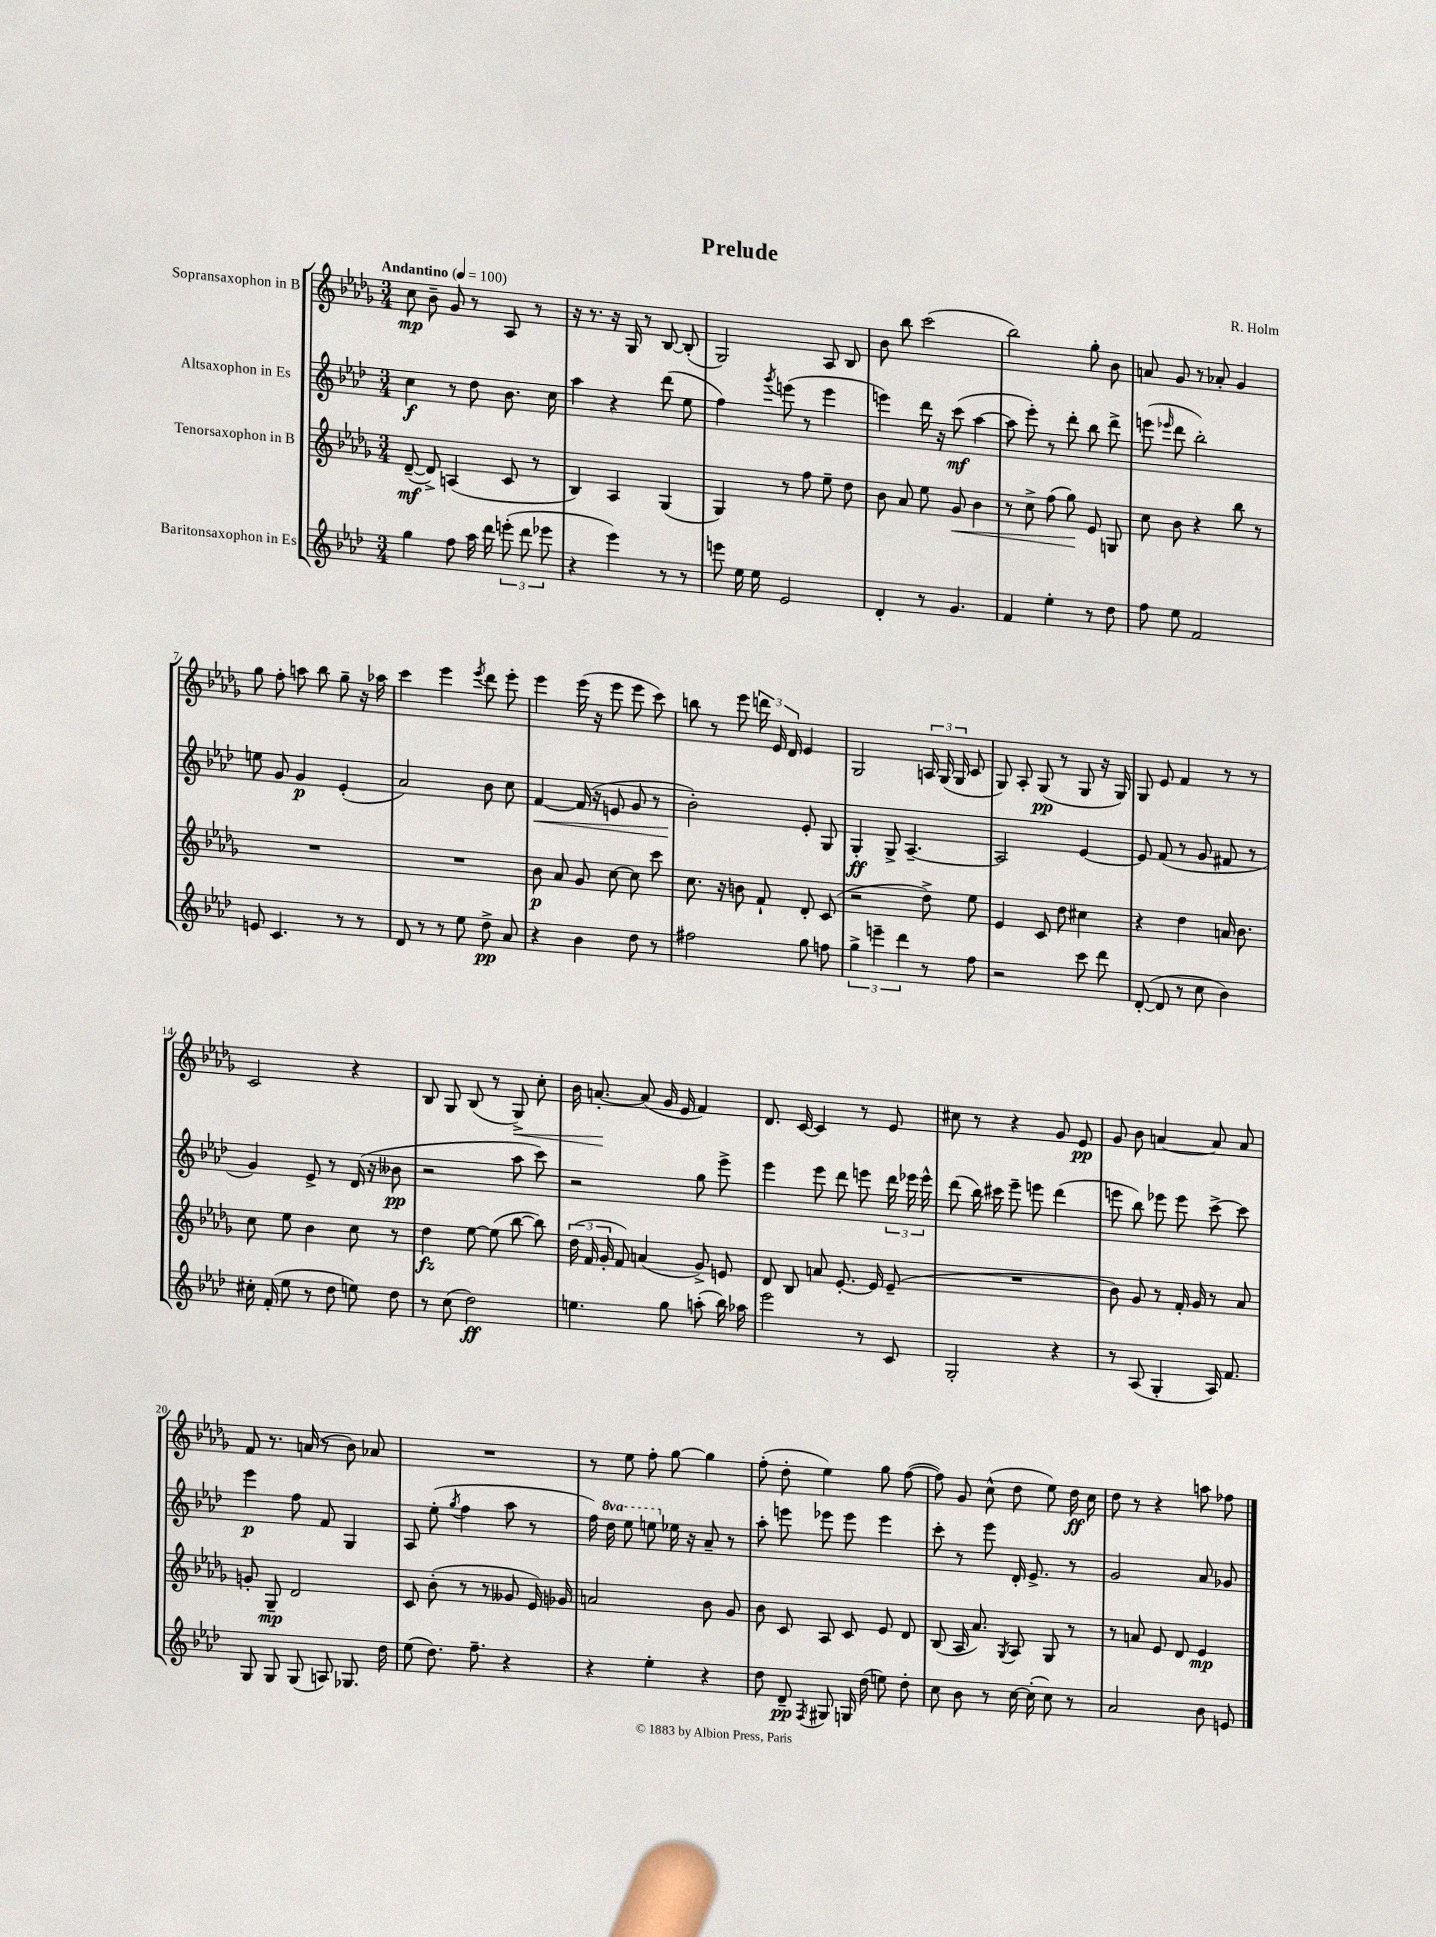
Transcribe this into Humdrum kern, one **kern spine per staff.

**kern	**kern	**kern	**kern
*staff4	*staff3	*staff2	*staff1
*clefG2	*clefG2	*clefG2	*clefG2
*k[b-e-a-d-]	*k[b-e-a-d-g-]	*k[b-e-a-d-]	*k[b-e-a-d-g-]
*M3/4	*M3/4	*M3/4	*M3/4
*MM100	*MM100	*MM100	*MM100
4gg	([8d-~	4cc	8cc
.	8d-^])	.	8b-~
8ff	(4A	8r	8g-
16aa-	.	8dd-	8r
16ddd-	.	.	.
(12eee'	8c	8.b-	8A-
12ddd-	.	.	.
.	8r	.	8r
12eee-	.	.	.
.	.	16cc	.
=	=	=	=
4r	4B-)	4aa-	16r
.	.	.	8.r
4eee-)	4A-	4r	16r
.	.	.	16G-
.	.	.	8r
8r	(4G-	(8ddd-	[8B-
8r	.	8ee-	(8B-']
=	=	=	=
8eee	4G-)	4ff)	2G-)
16ee-	.	.	.
16ee-	.	.	.
.	.	8qggg	.
2e-	8r	(8eee	.
.	8ff	8r	.
.	8ee-~	4eee	8A-
.	8dd-	.	8B-
=	=	=	=
4d-'	8b-	4eee)	8b-
.	8a-	.	8bb-
8r	8ee-	16ddd-	(2ccc
.	.	16r	.
4.g	8g-	(8ccc	.
.	4b-	[4aa-	.
=	=	=	=
4f	8r	8aa-]	2bb-)
.	8cc^	8eee-')	.
4ee-'	(8ff	8r	.
.	8gg-)	8ddd-'	.
8r	8e-	8bb-	8gg-'
8dd-	8G	8ddd-^	8b-
=	=	=	=
8ff	8cc	(8eee	8a
.	.	16qqeee-	.
8ee-	8b-	8ddd-	8g-
2f	4r	2bb-')	8r
.	.	.	8a-'
.	8bb-	.	4g-
.	8r	.	.
=	=	=	=
8e	2.r	8ee	8gg-
4.c	.	8g	8ff'
.	.	4g	8aa
.	.	.	8bb-
8r	.	(4e-'	8gg-~
8r	.	.	16r
.	.	.	16aa-
=	=	=	=
8d-	2.r	2a-)	4ccc
8r	.	.	.
8r	.	.	4eee-
8ee-	.	.	.
.	.	.	8qeee-
8dd-^	.	8b-	8ddd-
8a-	.	8cc	8eee-'
=	=	=	=
4r	8b-	[4f	4eee-
.	8a-	.	.
4b-	8g-	(16f]	(16eee-
.	.	16r	16r
.	[8cc	8e	8eee-
8dd-	8cc]	8g	8eee-
8r	8ccc	8r	8ccc)
=	=	=	=
2ff#	8.cc	2b-')	8bb
.	.	.	8r
.	16r	.	.
.	8b	.	8eee-
.	8f`	.	24ddd
.	.	.	24e-
.	.	.	24d-
8gg	8d-'	8e-'	4e-
8ff	(8c	8G	.
=	=	=	=
6gg^	2r	4G'	2G-
6eee~	.	.	.
.	.	8G^	.
6ddd-	.	.	.
.	.	[4.A-~	.
8r	8dd-^)	.	24A
.	.	.	(24G-
.	.	.	24G-
8ff	8ee-	.	8c
=	=	=	=
2r	4e-	2A-]	8G-)
.	.	.	8A-'
.	8c	.	(8G-
.	8dd-	.	8r
8ccc	4cc#	[4e-	8G-
8ddd-	.	.	16r
.	.	.	16G-)
=	=	=	=
([8d-'	4r	8e-]	8G-
8d-]	.	(8f	8e-
8r	4dd-	8r	4f
8cc	.	8g	.
4b-)	16a	8f#	8r
.	8.b-	.	.
.	.	8r	8r
=	=	=	=
16cc#'	8cc	4g)	2c
(16f'	.	.	.
8ee-	8ee-	.	.
8r	4b-	8e-^	.
8dd-	.	8r	.
8ee)	8cc	(16d-	4r
.	.	16r	.
8dd-	8r	8b--	.
=	=	=	=
8r	4dd-	2r	8B-
(8cc	.	.	8G-
2dd-)	[8ee-	.	(8B-
.	(8ee-]	.	8r
.	[8bb-	8aa-	8G-^)
.	8bb-])	8ccc)	8cc'
=	=	=	=
4.ee	(24dd-	2r	16b-
.	24f	.	.
.	.	.	[8.a'
.	24g-'	.	.
.	8f)	.	.
.	(4a	.	(8a]
8gg	.	.	16g-
.	.	.	16e-
(8aa'	8g-^)	8gg	4f)
16bb-)	8e	8eee-^	.
16aa-	.	.	.
=	=	=	=
2eee-	8d-	4eee-	8.d-
.	8B-	.	.
.	.	.	[16c
.	8a	8eee-	4c]
.	[8.e-'	8ddd-	.
8r	.	8eee	8r
.	16e-]	.	.
8c	(8e-~	24ddd-	8e-
.	.	24eee-	.
.	.	24eee-^^	.
=	=	=	=
2G'	2.r	(8ddd-	8cc#
.	.	16bb-)	8r
.	.	16ccc#	.
.	.	8eee-~	4r
.	.	8eee	.
4r	.	(4ddd-	8g-
.	.	.	8e-
=	=	=	=
8r	8b-)	8eee	8g-
(8A-	8g-	8bb-)	8b-
4G'	8r	8eee-	[4a
.	16f'	8eee-	.
.	16g-	.	.
16A-)	8r	[8ccc^	8a]
8.f	.	.	.
.	8a-	8ccc]	8a
=	=	=	=
8G	8g'	4eee-	8f
8G	8G-~	.	8.r
(8G	2d-	8ff	.
.	.	.	(16a
8A)	.	8f	8r
8.G-	.	4G	8b-)
.	.	.	8a-
16dd-	.	.	.
=	=	=	=
(8ee-	8c	8A-	2.r
8.dd-)	(8b-'	(8ee-'	.
.	.	8qgg	.
.	8r	4ff	.
8.ff~	.	.	.
.	8r	.	.
4r	8g--	8aa-	.
.	16e-)	8r	.
.	16g-	.	.
=	=	=	=
4r	2a	16ff)	8r
.	.	16ddd-	.
.	.	8eee-	8ee-
4ee-'	.	8eee	8ff'
.	.	16ee-	[8gg-
.	.	16r	.
4r	8b-	8a-~	4gg-]
.	8g-	8r	.
=	=	=	=
8dd-	8b-	8aa-'	(8ff'
8d-~	8c	8eee	8dd-'
8qF	.	.	.
8G#	8A-	8eee-	4ee-)
16G	8c	8eee-	.
(16dd-	.	.	.
8ee)	8e-	4eee-	8gg-
8dd-'	8d-	.	([8ff
=	=	=	=
8cc	(8B-	8ccc'	8ff])
8b-	16A-	8r	8g-
.	8.a-)	.	.
8r	.	8eee-	(8cc^^
.	8qG-	.	.
[16cc	8A-	16d-'	8dd-
(16cc']	.	8.e-^	.
8cc)	8G-	.	8ee-)
8r	8r	8r	16dd-
.	.	.	16cc
=	=	=	=
2a-	8r	2g	8dd-
.	8a	.	8r
.	8e-	.	4r
.	8d-	.	.
8b-	4e-	8a-	8aa
8e	.	8g-	8ff-
==	==	==	==
*-	*-	*-	*-
